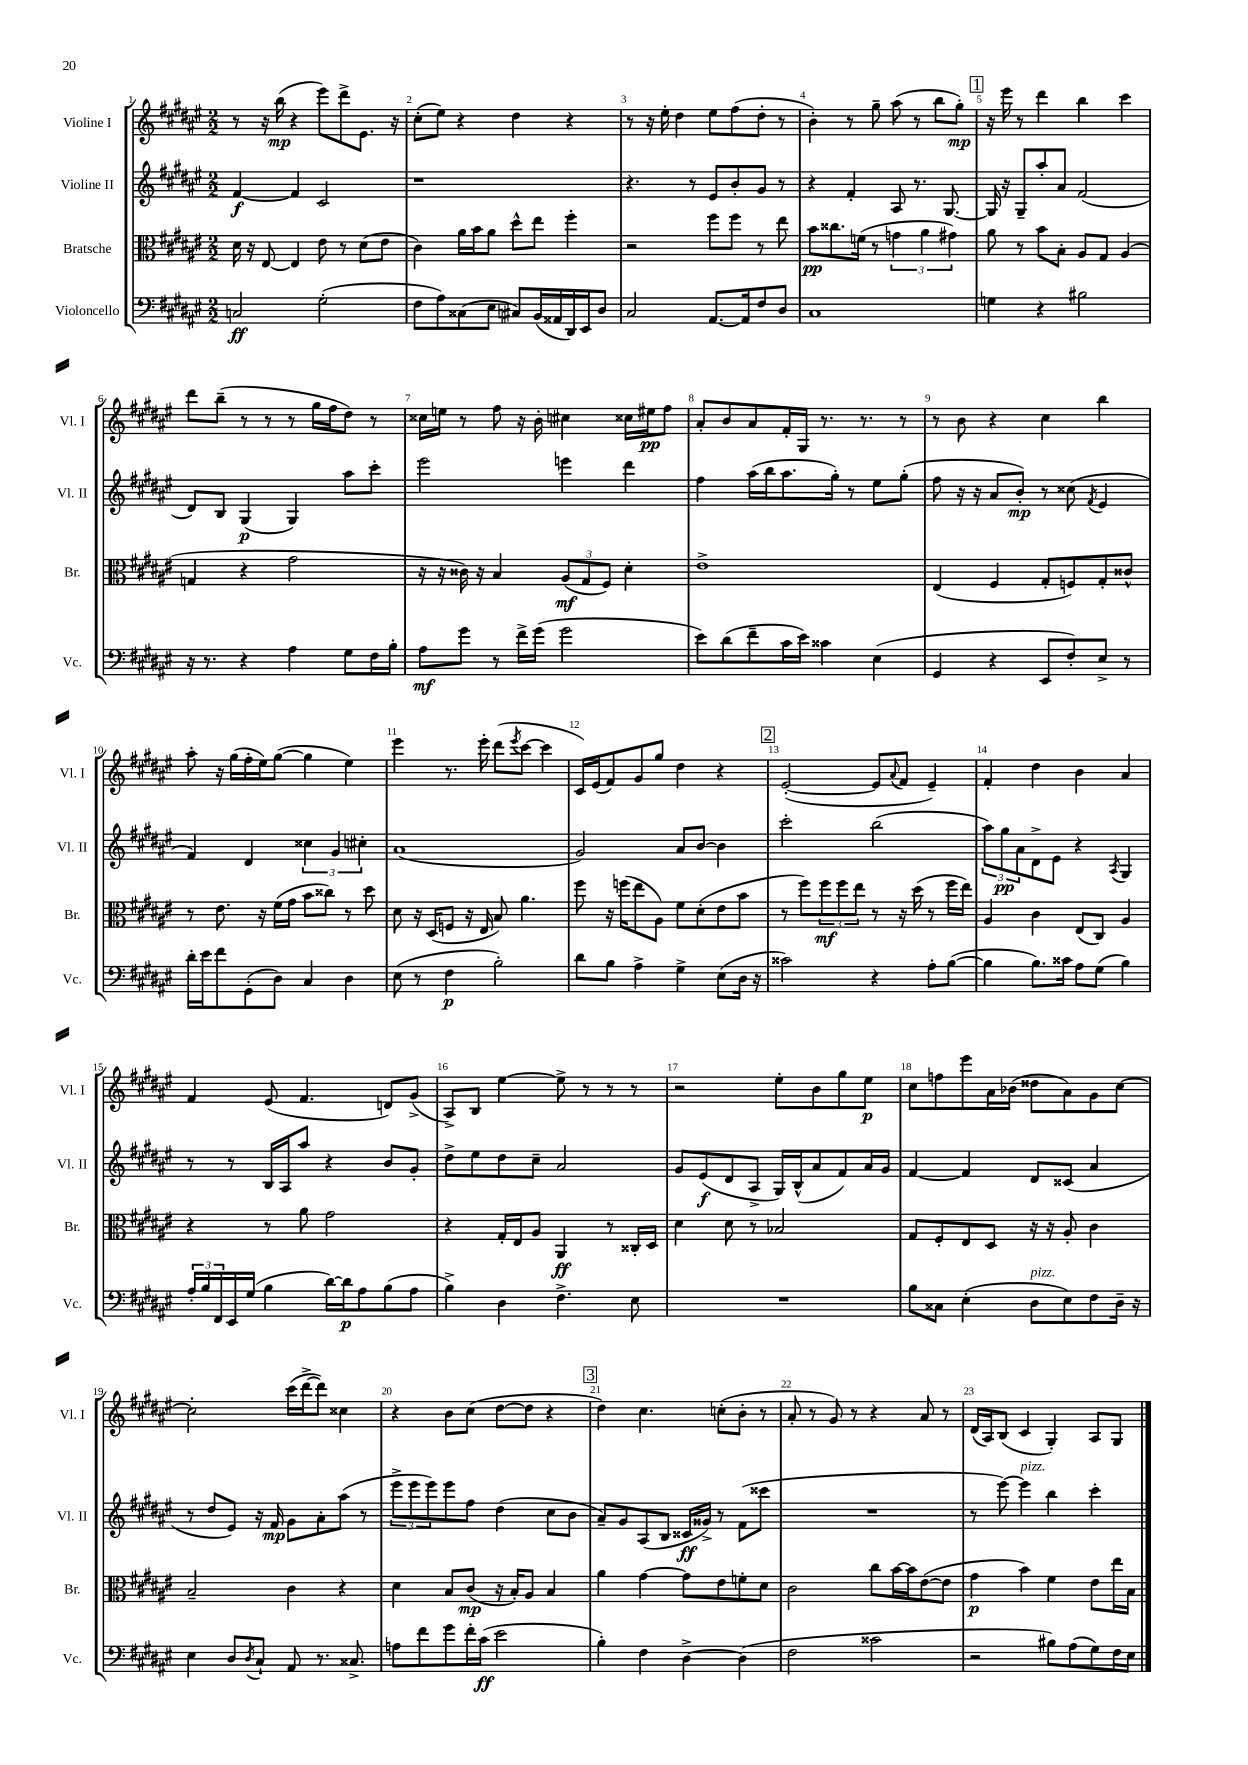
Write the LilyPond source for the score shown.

<<
\new StaffGroup <<
\new Staff = "s0" \with { instrumentName = "Violine I" shortInstrumentName = "Vl. I" } {
    \clef treble \key fis \major \numericTimeSignature \time 2/2
    r8 r16 b''16\mp( r4 eis'''8) dis'''8-> eis'8. r16 |
    cis''8-.( eis''8) r4 dis''4 r4 |
    r8 r16 eis''16-. dis''4 eis''8 fis''8( dis''8-. r8 |
    b'4-.) r8 gis''8-- ais''8( r8 b''8 gis''8-.\mp) |
    \mark \markup { \box "1" } r16 eis'''16 r8 dis'''4 b''4 cis'''4 |
    dis'''8 b''8--( r8 r8 r8 gis''16 fis''16 dis''8) r8 |
    cisis''16 e''16 r8 fis''8 r16 b'16-. cis''4 cisis''16 eis''16\pp fis''8 |
    ais'8-. b'8 ais'8 fis'16-. gis16 r8. r8. r8 |
    r8 b'8 r4 cis''4 b''4 |
    ais''8-. r16 gis''16( fis''16-. eis''16) gis''8~( gis''4 eis''4) |
    eis'''4 r8. eis'''16-. dis'''8( \acciaccatura { eis'''8 } cis'''8~ cis'''4 |
    cis'16) eis'16( fis'8) gis'8 gis''8 dis''4 r4 |
    \mark \markup { \box "2" } eis'2~-.( eis'8 \appoggiatura { ais'8 } fis'8 eis'4--) |
    fis'4-. dis''4 b'4 ais'4 |
    fis'4 eis'8( fis'4. d'8) gis'8->( |
    ais8->) b8 eis''4~ eis''8-> r8 r8 r8 |
    r2 eis''8-. b'8 gis''8 eis''8\p |
    cis''8 f''8 eis'''8 ais'16 bes'16( disis''8 ais'8) gis'8 cis''8~ |
    cis''2-. cis'''16( dis'''16~-> dis'''8) cisis''4 |
    r4 b'8 cis''8( dis''8~ dis''8 r4 |
    \mark \markup { \box "3" } dis''4) cis''4. c''8-.( b'8-. r8 |
    ais'8-. r8 gis'8) r8 r4 ais'8 r8 |
    dis'16( ais16) b8( cis'4 gis4-.) ais8 gis8 \bar "|." |
}
\new Staff = "s1" \with { instrumentName = "Violine II" shortInstrumentName = "Vl. II" } {
    \clef treble \key fis \major \numericTimeSignature \time 2/2
    fis'4~\f fis'4 cis'2 |
    r1 |
    r4. r8 eis'8 b'8-. gis'8 r8 |
    r4 fis'4-. ais8 r8. gis8.~ |
    \mark \markup { \box "1" } gis16 r16 gis8-- ais''8-. ais'8 fis'2( |
    dis'8) b8 gis4\p( gis4) ais''8 cis'''8-. |
    eis'''2 e'''4 dis'''4 |
    fis''4 ais''16( b''16 ais''8. gis''16-.) r8 eis''8 gis''8-.( |
    fis''8 r16 r16 ais'8 b'8-.\mp) r8 cisis''8( \acciaccatura { fis'8 } eis'4 |
    fis'4) dis'4 \tuplet 3/2 { cisis''4 gis'4 cis''4-. } |
    ais'1( |
    gis'2) ais'8 b'8~ b'4 |
    \mark \markup { \box "2" } cis'''2-. b''2( |
    \tuplet 3/2 { ais''8) gis''8\pp ais'8 } dis'8-> eis'8 r4 \acciaccatura { ais8 } gis4 |
    r8 r8 b16 ais16 ais''8 r4 b'8 gis'8-. |
    dis''8-> eis''8 dis''8 cis''8-- ais'2 |
    gis'8 eis'8\f( dis'8 ais8-> gis16) b16-^( ais'8 fis'8) ais'16 gis'16 |
    fis'4~ fis'4 dis'8 cisis'8( ais'4 |
    r8 dis''8 eis'8) r16 fis'16\mp gis'8 ais'8-. ais''8( r8 |
    \tuplet 3/2 { eis'''8-> eis'''8 eis'''8) } eis'''8 fis''8 dis''4( cis''8 b'8 |
    \mark \markup { \box "3" } ais'8--) gis'8 ais8( b8 cisis'16\ff gisis'16->) r8 fis'8( cisis'''8 |
    R1 |
    r8 eis'''8~) eis'''4^\markup { \italic "pizz." } b''4 cis'''4-. \bar "|." |
}
\new Staff = "s2" \with { instrumentName = "Bratsche" shortInstrumentName = "Br." } {
    \clef alto \key fis \major \numericTimeSignature \time 2/2
    dis'16 r16 eis8~ eis4 eis'8 r8 dis'8( eis'8 |
    cis'4) ais'16 b'16 ais'8 dis''8-^ eis''8 fis''4-. |
    r2 fis''8 fis''8 r8 eis''8 |
    b'8\pp cisis''8. f'16( r8 \tuplet 3/2 { g'4 ais'4 gis'4) } |
    \mark \markup { \box "1" } ais'8 r8 b'8 b8-. ais8 gis8 ais4( |
    g4 r4 gis'2 |
    r16 r16 cisis'16) r16 b4 \tuplet 3/2 { ais8\mf( gis8 fis8) } dis'4-. |
    eis'1-> |
    eis4( fis4 gis8-. f8) gis8-. cisis'8-^ |
    r8 eis'8. r16 fis'16( gis'16 b'8 cisis''8) r8 dis''8 |
    dis'8 r16 dis16( f8 r16 eis16 b8) ais'4. |
    fis''8 r16 f''16( eis''8 ais8) fis'8 dis'8-.( eis'8 b'8 |
    \mark \markup { \box "2" } r8 fis''8) \tuplet 3/2 { fis''8\mf fis''8 eis''8 } r8 r16 dis''16( r8 fis''16 eis''16) |
    ais4 cis'4 eis8( cis8) ais4 |
    r4 r8 ais'8 gis'2 |
    r4 gis16-. eis16 ais8 ais,4\ff r8 cisis16-. dis16 |
    dis'4 dis'8 r8 bes2 |
    gis8 fis8-. eis8 dis8 r16 r16 ais8-. cis'4 |
    b2-- cis'4 r4 |
    dis'4 b8 cis'8\mp( r16 b16-.) ais8 b4 |
    \mark \markup { \box "3" } ais'4 gis'4~ gis'8 eis'8 f'8-. dis'8 |
    cis'2 cis''8 b'16~ b'16 eis'8~( eis'8 |
    gis'4\p b'4) fis'4 eis'8 eis''16 b16 \bar "|." |
}
\new Staff = "s3" \with { instrumentName = "Violoncello" shortInstrumentName = "Vc." } {
    \clef bass \key fis \major \numericTimeSignature \time 2/2
    c2\ff gis2-.( |
    fis8 ais8) cisis8( eis8 cis8) b,16( aisis,16 dis,16) eis,16 dis8 |
    cis2 ais,8.~ ais,16 fis8 dis8 |
    cis1 |
    \mark \markup { \box "1" } g4 r4 bis2 |
    r16 r8. r4 ais4 gis8 fis16 b16-. |
    ais8\mf gis'8 r8 fis'16-> gis'16( gis'2 |
    eis'8) dis'8( fis'8-- cis'16 eis'16) cisis'4 eis4( |
    gis,4 r4 eis,8 fis8-.) eis8-> r8 |
    dis'16-. eis'16 fis'8 gis,8-.( dis8) cis4 dis4 |
    eis8( r8 fis4\p b2-.) |
    dis'8 b8 ais4-> gis4-> eis8( dis16 r16 |
    \mark \markup { \box "2" } cisis'2) r4 ais8-. b8~( |
    b4 b8.) cisis'16 ais8 gis8( b4) |
    \tuplet 3/2 { ais16-. b16 fis,16 } eis,16 gis16( b4 dis'16~) dis'16\p ais8 b8( ais8 |
    b4->) dis4 fis4.-> eis8 |
    R1 |
    b8 cisis8 eis4-.( dis8^\markup { \italic "pizz." } eis8) fis8 dis16-- r16 |
    eis4 dis8 \acciaccatura { dis8 } cis8-! ais,8 r8. cisis8.-> |
    a8 fis'8 gis'8 fis'16-. cis'16\ff( eis'2 |
    \mark \markup { \box "3" } b4-.) fis4 dis4~-> dis4( |
    fis2 cisis'2 |
    r2 bis8) ais8( gis8) fis16 eis16 \bar "|." |
}
>>
>>
\layout { \context { \Score \override BarNumber.break-visibility = ##(#f #t #t) barNumberVisibility = #all-bar-numbers-visible } }
